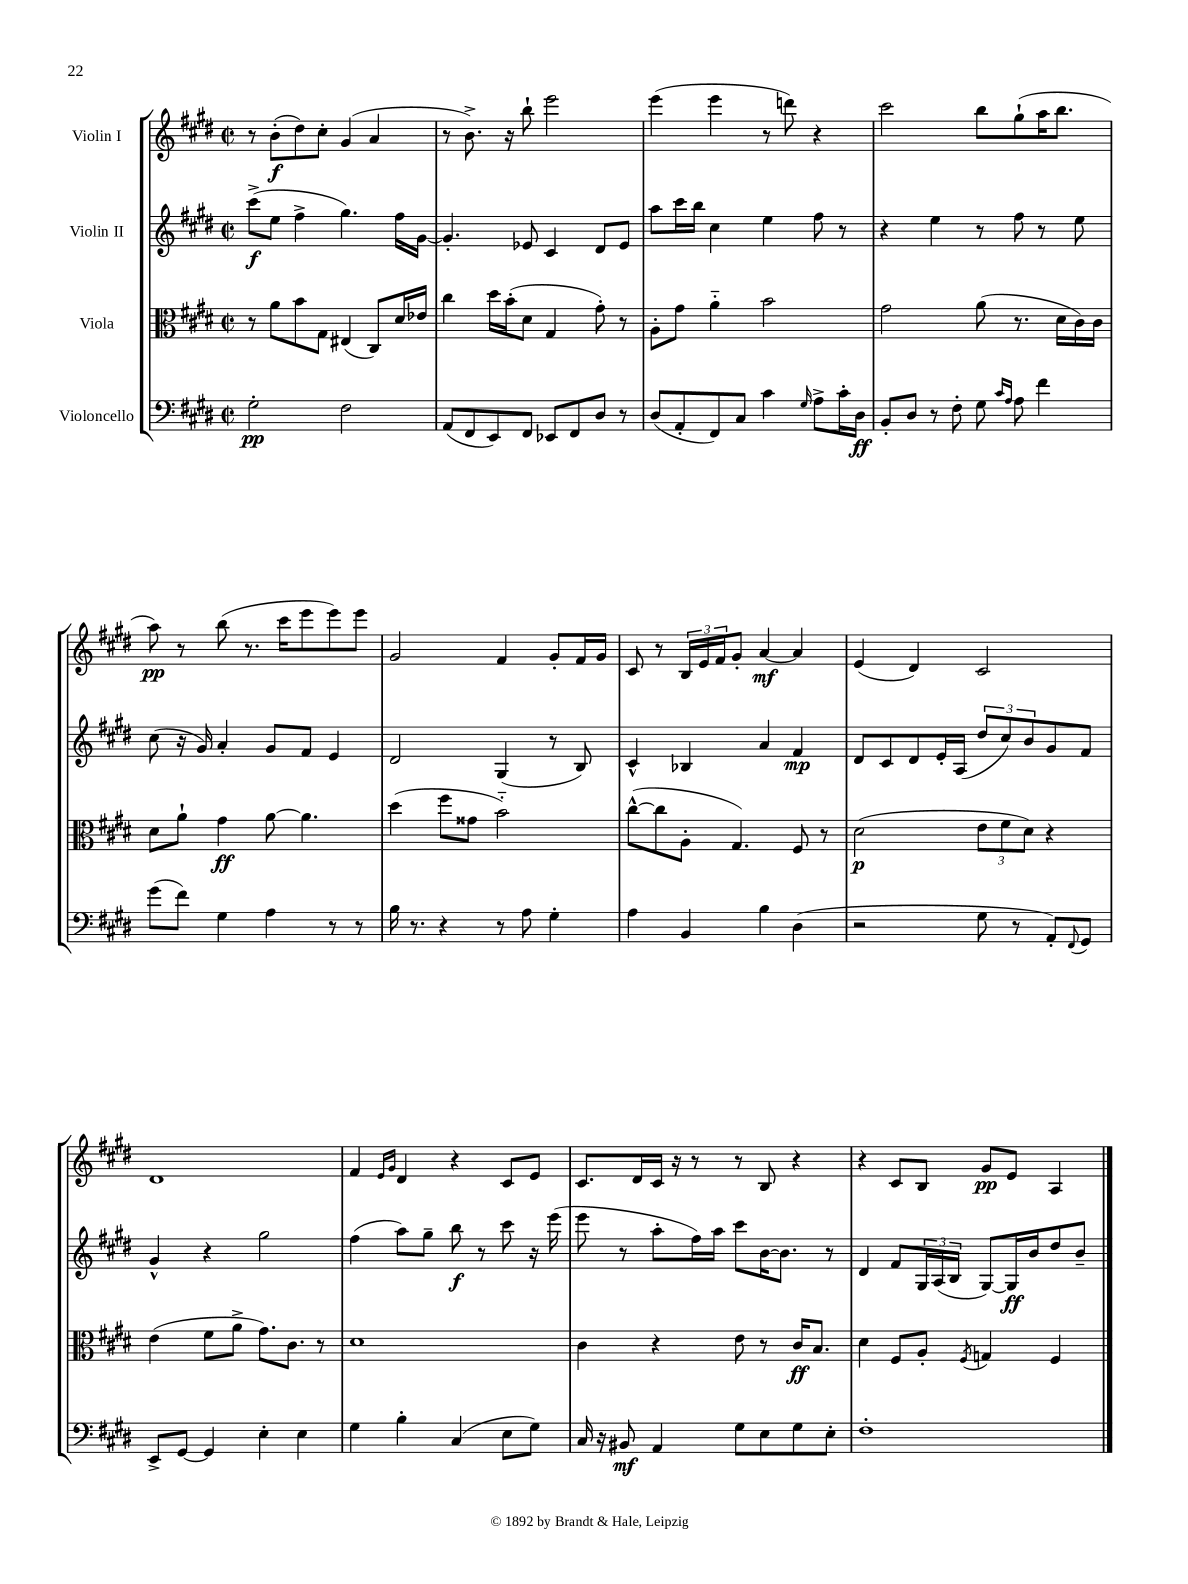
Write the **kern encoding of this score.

**kern	**kern	**kern	**kern
*staff4	*staff3	*staff2	*staff1
*clefF4	*clefC3	*clefG2	*clefG2
*k[f#c#g#d#]	*k[f#c#g#d#]	*k[f#c#g#d#]	*k[f#c#g#d#]
*M2/2	*M2/2	*M2/2	*M2/2
*met(c|)	*met(c|)	*met(c|)	*met(c|)
2G#'	8r	(8ccc#^	8r
.	8a	8ee	(8b'
.	8b	4ff#^	8dd#)
.	8G#	.	8cc#'
2F#	(4E#	4.gg#)	(4g#
.	8C#)	.	4a
.	16d#	16ff#	.
.	16e-	[16g#	.
=	=	=	=
(8AA	4cc#	4.g#']	8r
8FF#	.	.	8.b^)
8EE)	16dd#	.	.
.	(16b'	.	16r
8FF#	8d#	8e-	8bb`
8EE-	4G#	4c#	2eee
8FF#	.	.	.
8D#	8g#')	8d#	.
8r	8r	8e-	.
=	=	=	=
(8D#	8A'	8aa	(4eee
8AA'	8g#	16ccc#	.
.	.	16bb	.
8FF#)	4a'~	4cc#	4eee
8C#	.	.	.
4c#	2b	4ee	8r
.	.	.	8ddd)
16qqG#	.	.	.
8A^	.	8ff#	4r
16c#'	.	8r	.
16D#	.	.	.
=	=	=	=
8BB'	2g#	4r	2ccc#
8D#	.	.	.
8r	.	4ee	.
8F#'	.	.	.
8G#	(8a	8r	8bb
16qqc#	.	.	.
16qqA	.	.	.
8A	8.r	8ff#	(8gg#`
4f#	.	8r	16aa
.	16d#	.	8.bb
.	16c#)	8ee	.
.	16c#	.	.
=	=	=	=
(8g#	8d#	(8cc#	8aa)
8f#)	8a`	16r	8r
.	.	16g#)	.
4G#	4g#	4a'	(8bb
.	.	.	8.r
4A	[8a	8g#	.
.	.	.	16ccc#
.	4.a]	8f#	8eee
8r	.	4e	8eee)
8r	.	.	8eee
=	=	=	=
16B	(4dd#	2d#	2g#
8.r	.	.	.
4r	8ff#	.	.
.	8g##	.	.
8r	2b'~)	(4G#	4f#
8A	.	.	.
4G#'	.	8r	8g#'
.	.	8B)	16f#
.	.	.	16g#
=	=	=	=
4A	([8cc#^^	4c#^^	8c#
.	8cc#]	.	8r
4BB	8A'	4B-	24B
.	.	.	24e
.	.	.	24f#
.	4.G#)	.	8g#'
4B	.	4a	[4a
(4D#	8F#	4f#	4a]
.	8r	.	.
=	=	=	=
2r	(2d#	8d#	(4e
.	.	8c#	.
.	.	8d#	4d#)
.	.	16e'	.
.	.	(16A	.
8G#	12e	12dd#	2c#
.	12f#	12cc#)	.
8r	.	.	.
.	12d#)	12b	.
8AA')	4r	8g#	.
8qqFF#	.	.	.
8GG#	.	8f#	.
=	=	=	=
8EE^	(4e	4g#^^	1d#
[8GG#	.	.	.
4GG#]	8f#	4r	.
.	8a^	.	.
4E'	8.g#)	2gg#	.
.	8.c#	.	.
4E	.	.	.
.	8r	.	.
=	=	=	=
4G#	1d#	(4ff#	4f#
.	.	.	16qqe
.	.	.	16qqg#
4B'	.	8aa)	4d#
.	.	8gg#~	.
(4C#	.	8bb	4r
.	.	8r	.
8E	.	8ccc#	8c#
8G#)	.	16r	8e
.	.	(16eee	.
=	=	=	=
16C#	4c#	8eee	8.c#
16r	.	.	.
8BB#	.	8r	.
.	.	.	16d#
4AA	4r	8aa'	16c#
.	.	.	16r
.	.	16ff#)	8r
.	.	16aa	.
8G#	8e	8ccc#	8r
8E	8r	[16b	8B
.	.	8.b]	.
8G#	16c#	.	4r
.	8.B	.	.
8E'	.	8r	.
=	=	=	=
1F#'	4d#	4d#	4r
.	8F#	8f#	8c#
.	8A'	24G#	8B
.	.	(24A	.
.	.	24B	.
.	8qF#	.	.
.	4G	[8G#)	8g#
.	.	16G#]	8e
.	.	16b	.
.	4F#	8dd#	4A
.	.	8b~	.
==	==	==	==
*-	*-	*-	*-
